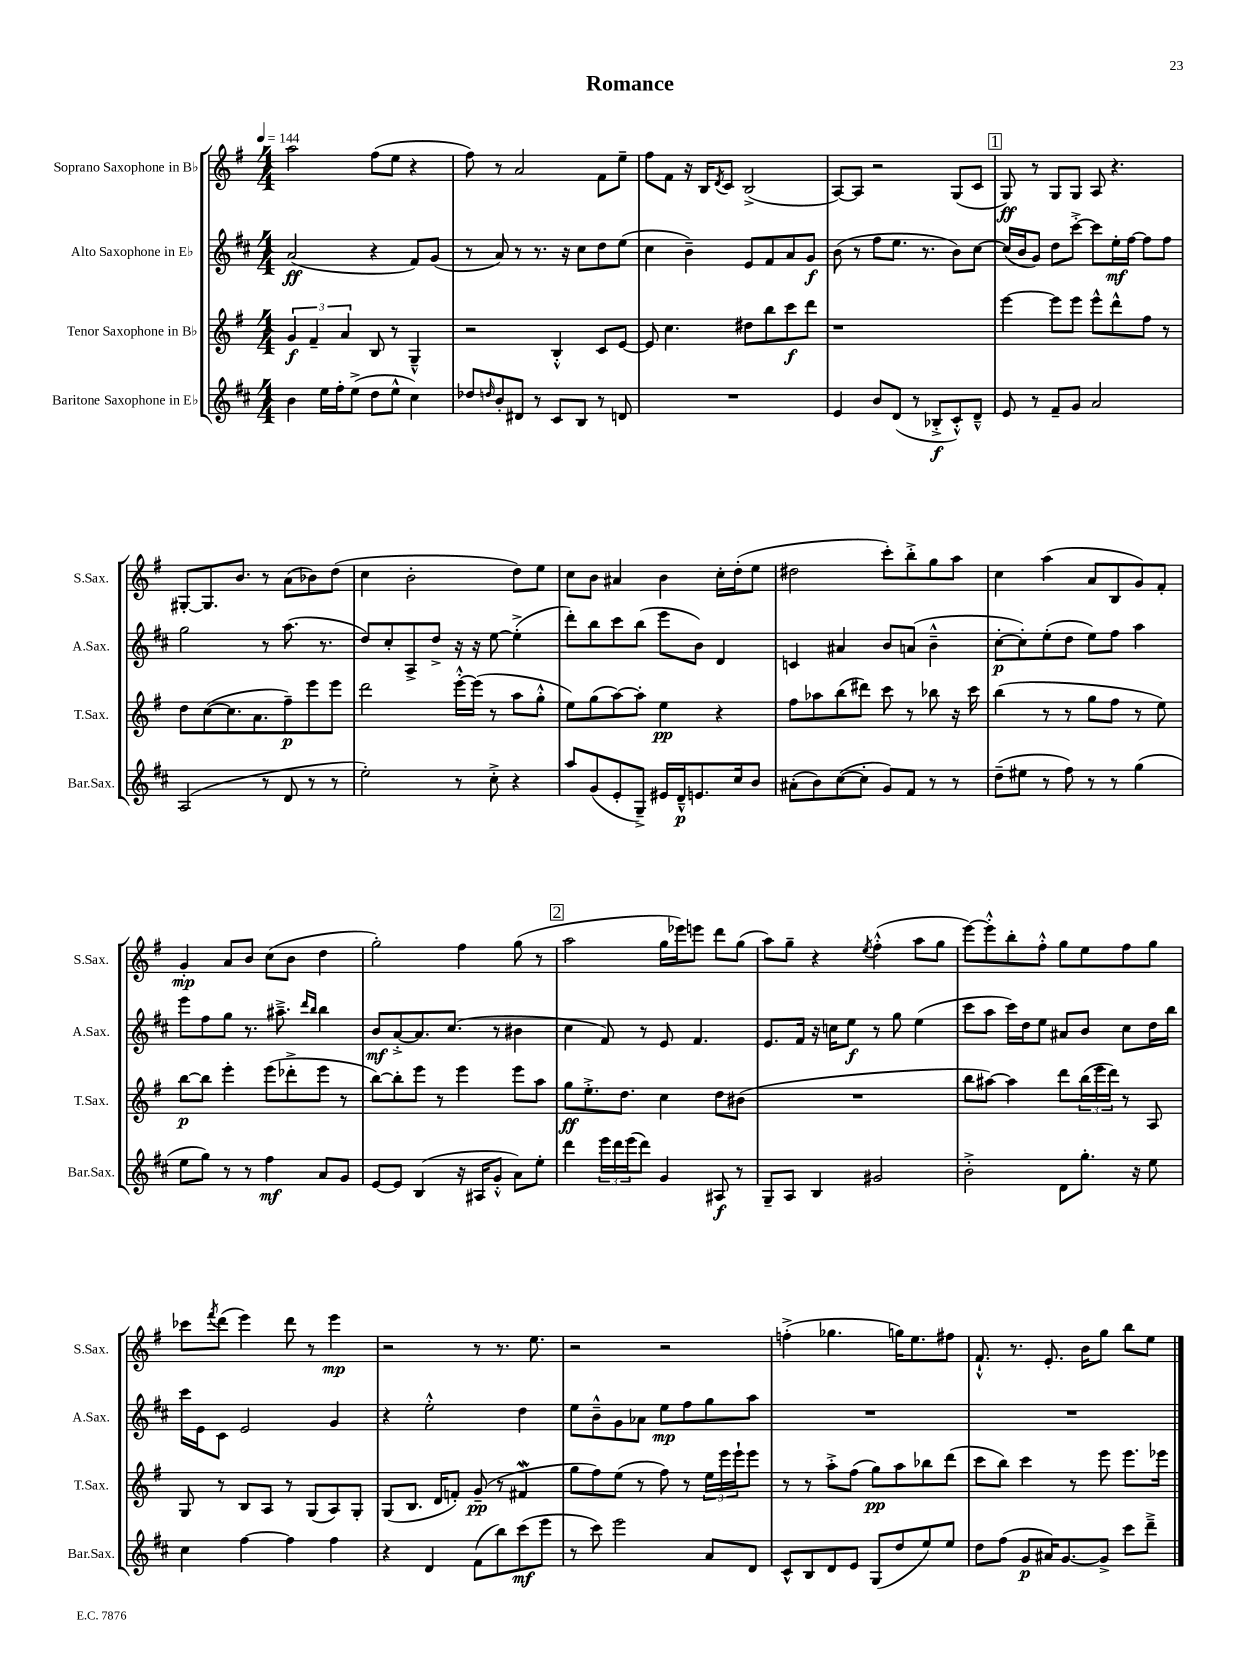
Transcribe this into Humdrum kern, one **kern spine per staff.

**kern	**kern	**kern	**kern
*staff4	*staff3	*staff2	*staff1
*clefG2	*clefG2	*clefG2	*clefG2
*k[f#c#]	*k[f#]	*k[f#c#]	*k[f#]
*M4/4	*M4/4	*M4/4	*M4/4
*MM144	*MM144	*MM144	*MM144
4b\	6g/	(2a/	2aa\
.	6f#~/	.	.
16ee\LL	.	.	.
16ff#'\J	.	.	.
.	6a/	.	.
(8ee^\J	.	.	.
8dd\L	8B/	4r	(8ff#\L
8ee^^\J	8r	.	8ee\J
4cc#\)	4G~^^/	8f#/L)	4r
.	.	(8g/J	.
=	=	=	=
8dd-/L	2r	8r	8ff#\)
16qqdd/	.	.	.
8b'/	.	8a/)	8r
8d#/J	.	8r	2a/
8r	.	8.r	.
8c#/L	4B'^^/	.	.
.	.	16r	.
8B/J	.	8cc#\L	.
8r	8c/L	8dd\	8f#\L
8d/	[8e/J	(8ee\J	8ee~\J
=	=	=	=
1r	8e/]	4cc#\	8ff#\L
.	4.cc\	.	8f#\J
.	.	4b~\)	16r
.	.	.	16B/LK
.	.	.	8qd/
.	.	.	8c/J
.	8dd#\L	8e/L	(2B^/
.	8bb\	8f#/	.
.	8ccc\	8a/	.
.	8ddd\J	8g/J	.
=	=	=	=
4e/	1r	(8b\	[8A/L)
.	.	8r	8A/]J
8b/L	.	8ff#\L	2r
(8d/J	.	8.ee\J	.
8r	.	.	.
.	.	8.r	.
8B-'^/L	.	.	.
8c#'^^/)	.	8b\L)	(8G/L
8d~^^/J	.	[8cc#\J	8c/J
=	=	=	=
8e/	[4eee\	(16cc#/]LL	8G/)
.	.	16b/J	.
8r	.	8g/J)	8r
8f#~/L	8eee\]L	8dd\L	8G/L
8g/J	8eee\J	[8ccc#'^\J	8G/J
2a/	8eee^^\L	8ccc#\]L	8A/
.	8ddd^^\	16ee'\L	4.r
.	.	[16ff#\JJ	.
.	8ff#\J	8ff#\]L	.
.	8r	8ff#\J	.
=	=	=	=
(2A/	8dd\L	2gg\	[8G#'/L
.	([8cc\	.	8.G#/]
.	8.cc\]	.	.
.	.	.	8.b/J
.	8.a\	.	.
8r	.	8r	8r
8d/	8ff#~\)	(8.aa\	(8a\L
8r	8eee\	.	8b-\)
.	.	8.r	.
8r	8eee\J	.	(8dd\J
=	=	=	=
2ee'\)	2ddd\	8dd/L)	4cc\
.	.	8cc#'/	.
.	.	8A^/	2b'\
.	.	8dd^/J	.
8r	[16eee'^^\LL	16r	.
.	(16eee\]JJ	16r	.
8cc#'^\	8r	[8ee\	.
4r	8aa\L	(4ee'^\]	8dd\L)
.	8gg'^^\J	.	8ee\J
=	=	=	=
8aa/L	8ee\L)	8ddd'\L)	8cc\L
(8g/	(8gg\	8bb\	8b\J
8e'/	[8aa\)	8ccc#\	4a#/
8G~^/J)	8aa'\]J	(8bb\J	.
16e#/LL	4ee\	8eee\L	4b\
16d~^^/J	.	.	.
8.e/	.	8b\J)	.
.	4r	4d/	16cc'\LL
16cc#/k	.	.	(16dd'\J
8b/J	.	.	8ee\J
=	=	=	=
(8a#'\L	8ff#\L	4c/	2dd#\
8b\)	8aa-\	.	.
([8cc#\	(8bb\	4a#/	.
8cc#'\]J	8ddd#\J)	.	.
8g/L)	8ccc\	8b/L	8ccc'\L)
8f#/J	8r	(8a/J	8bb'^\
8r	8bb-\	4b~^^\	8gg\
8r	16r	.	8aa\J
.	16ccc\	.	.
=	=	=	=
(8dd~\L	(4bb\	[8cc#'\L	4cc\
8ee#\J	.	8cc#'\])	.
8r	8r	(8ee'\	(4aa\
8ff#\)	8r	8dd\J	.
8r	8gg\L	8ee\L)	8a/L
8r	8ff#\J	8ff#\J	8B/
(4gg\	8r	4aa\	8g/)
.	8ee\)	.	8f#'/J
=	=	=	=
8ee\L	[8bb\L	8eee\L	4g'/
8gg\J)	8bb\]J	8ff#\	.
8r	4eee'\	8gg\J	8a/L
8r	.	8.r	8b/J
4ff#\	(8eee\L	.	(8cc\L
.	.	8.aa#~^\	.
.	8ddd-'^\	.	8b\J
.	.	16qqddd/LL	.
.	.	16qqbb/JJ	.
8a/L	8eee\J	4bb\	4dd\
8g/J	8r	.	.
=	=	=	=
[8e/L	[8bb\L)	8b/L	2gg'\)
8e/]J	8bb'\]	[8a'^/	.
(4B/	8eee\J	8.a/]	.
.	8r	.	.
.	.	(8.cc#/J	.
16r	4eee\	.	4ff#\
16A#/LK	.	.	.
8g'^^/J	.	8r	.
8a\L)	8eee\L	4b#\	(8gg\
8ee'\J	8aa\J	.	8r
=	=	=	=
4ddd\	8gg\L	4cc#\	2aa\
.	8.ee'^\	.	.
24eee\LL	.	8f#/)	.
24ddd\	.	.	.
.	8.dd\J	.	.
(24eee\J	.	.	.
8ddd\J)	.	8r	.
4g/	4cc\	8e/	16gg\LL
.	.	.	16eee-\J)
.	.	4.f#/	8eee\J
8A#/	8dd\L	.	8ddd\L
8r	(8b#\J	.	(8gg\J
=	=	=	=
8G~/L	1r	8.e/L	8aa\L)
8A/J	.	.	8gg~\J
.	.	16f#/Jk	.
4B/	.	16r	4r
.	.	16cc\LK	.
.	.	8ee\J	.
.	.	.	8qee/
2g#/	.	8r	(4ff#'^^\
.	.	8gg\	.
.	.	(4ee\	8aa\L
.	.	.	8gg\J
=	=	=	=
2b'^\	8bb\L	8ccc#\L	[8eee\L)
.	[8aa#\J)	8aa\J	8eee'^^\]
.	4aa#\]	16ccc#\LL)	8bb'\
.	.	16dd\J	.
.	.	8ee\J	8ff#'^^\J
8d\L	8ddd\L	8a#/L	8gg\L
8.gg'\J	(24bb\L	8b/J	8ee\
.	24eee\	.	.
.	24ddd\JJ)	.	.
.	8r	8cc#\L	8ff#\
16r	.	.	.
8ee\	8A/	16dd\L	8gg\J
.	.	16bb\JJ	.
=	=	=	=
4cc#\	8G/	16ccc#\LL	8ccc-\L
.	.	16e\J	.
.	.	.	8qfff#/
.	8r	8c#\J	(8ddd\J
[4ff#\	8B/L	2e/	4eee\)
.	8A/J	.	.
4ff#\]	8r	.	8ddd\
.	(8G/L	.	8r
4ff#\	8A/)	4g/	4eee\
.	8G'/J	.	.
=	=	=	=
4r	(8G/L	4r	2r
.	8.B/J	.	.
4d/	.	2ee'^^\	.
.	16d/LK	.	.
.	8f'/J)	.	.
(8f#\L	(8g~/	.	8r
8bb\)	8r	.	8.r
(8ccc#\	4f#/	4dd\	.
.	.	.	8.ee\
8eee\J	.	.	.
=	=	=	=
8r	8gg\L	8ee\L	2r
8ccc#\)	8ff#\)	8b~^^\	.
2eee\	(8ee\J	8g\	.
.	8r	8a-\J	.
.	8ff#\)	8ee\L	2r
.	8r	8ff#\	.
8a/L	24ee\LL	8gg\	.
.	24eee\	.	.
.	24eee`\J	.	.
8d/J	8eee\J	8aa\J	.
=	=	=	=
8c#^^/L	8r	1r	(4ff'^\
8B/	8r	.	.
8d/	8aa'^\L	.	4.gg-\
8e/J	(8ff#\J	.	.
(8G/L	8gg\L)	.	.
8dd/	8aa\	.	16gg\LK)
.	.	.	8.ee\
8ee/)	8bb-\	.	.
8ee/J	(8ddd\J	.	8ff#\J
=	=	=	=
8dd\L	8ccc\L	1r	8.f#`^^/
(8ff#\J	8bb\J)	.	.
.	.	.	8.r
8g/L	4ccc\	.	.
16a#/K)	.	.	8.e'/
[8.g/	.	.	.
.	8r	.	.
.	.	.	16b\LK
8g^/]J	8eee\	.	8gg\J
8ccc#\L	8.eee\L	.	8bb\L
8ddd~^\J	.	.	8ee\J
.	16eee-\Jk	.	.
==	==	==	==
*-	*-	*-	*-
